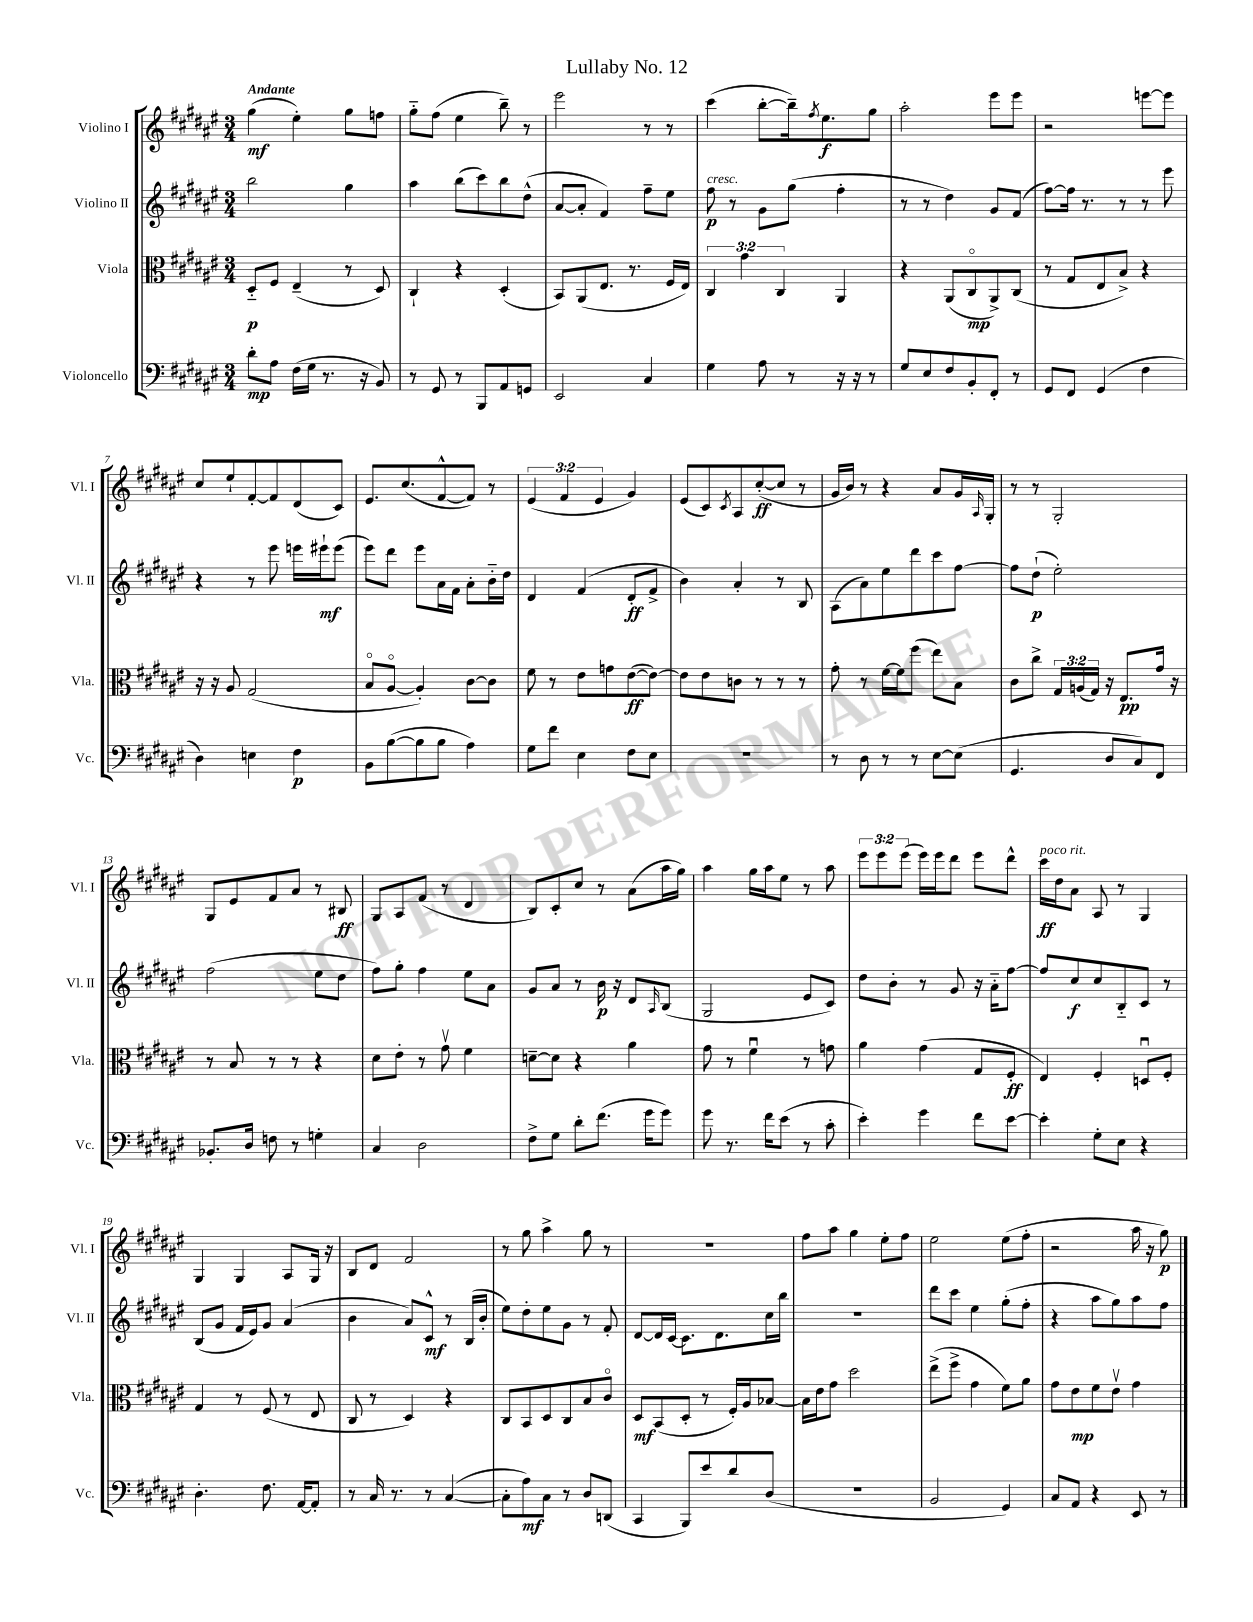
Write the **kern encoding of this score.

**kern	**dynam	**kern	**dynam	**kern	**dynam	**kern	**dynam
*part4	*part4	*part3	*part3	*part2	*part2	*part1	*part1
*staff4	*staff4	*staff3	*staff3	*staff2	*staff2	*staff1	*staff1
*I"Violoncello	*	*I"Viola	*	*I"Violino II	*	*I"Violino I	*
*I'Vc.	*	*I'Vla.	*	*I'Vl. II	*	*I'Vl. I	*
*clefF4	*	*clefC3	*	*clefG2	*	*clefG2	*
*k[f#c#g#d#a#e#]	*	*k[f#c#g#d#a#e#]	*	*k[f#c#g#d#a#e#]	*	*k[f#c#g#d#a#e#]	*
*M3/4	*	*M3/4	*	*M3/4	*	*M3/4	*
=1	=1	=1	=1	=1	=1	=1	=1
!	!	!	!	!	!	!LO:TX:a:B:t=Andante	!
8d#'\L	mp	8D#/L	p	2bb\	.	(4gg#\	mf
8A#\J	.	8F#/J	.	.	.	.	.
(16F#\LL	.	(4E#~/	.	.	.	4ee#'\)	.
16G#\JJ	.	.	.	.	.	.	.
8.r	.	.	.	.	.	.	.
.	.	8r	.	4gg#\	.	8gg#\L	.
16r	.	.	.	.	.	.	.
8BB/)	.	8D#/)	.	.	.	8ffn\J	.
=2	=2	=2	=2	=2	=2	=2	=2
8r	.	4C#`/	.	4aa#\	.	8gg#\L	.
8GG#/	.	.	.	.	.	(8ff#\J	.
8r	.	4r	.	(8bb\L	.	4ee#\	.
8BBB/L	.	.	.	8ccc#\)	.	.	.
8AA#/	.	(4D#'/	.	8bb\	.	8bb~\)	.
8GGn/J	.	.	.	(8dd#^^\J	.	8r	.
=3	=3	=3	=3	=3	=3	=3	=3
2EE#/	.	8BB/L)	.	[8a#/L	.	2eee#\	.
.	.	(8AA#/	.	8a#'/J]	.	.	.
.	.	8.E#/J	.	4f#/)	.	.	.
.	.	8.r	.	.	.	.	.
4C#/	.	.	.	8ff#~\L	.	8r	.
.	.	16F#/LL	.	8ee#\J	.	8r	.
.	.	16E#/JJ)	.	.	.	.	.
=4	=4	=4	=4	=4	=4	=4	=4
!	!	!	!	!LO:TX:a:i:t=cresc.	!	!	!
4G#\	.	6C#/	.	8ff#\	p	(4ccc#\	.
.	.	.	.	8r	.	.	.
.	.	6g#\	.	.	.	.	.
8A#\	.	.	.	8g#\L	.	[8bb'\L	.
.	.	6C#/	.	.	.	.	.
8r	.	.	.	(8gg#\J	.	16bb~\k])	.
.	.	.	.	.	.	8qff#/	.
.	.	.	.	.	.	8.ee#\	f
16r	.	4AA#/	.	4ff#'\	.	.	.
16r	.	.	.	.	.	.	.
8r	.	.	.	.	.	8gg#\J	.
=5	=5	=5	=5	=5	=5	=5	=5
8G#/L	.	4r	.	8r	.	2aa#'\	.
8E#/	.	.	.	8r	.	.	.
8F#/	.	(8AA#/L	.	4dd#\)	.	.	.
8BB'/	.	8C#/	mp	.	.	.	.
8FF#'/J	.	8AA#^/)	.	8g#/L	.	8eee#\L	.
8r	.	(8C#/J	.	(8f#/J	.	8eee#\J	.
=6	=6	=6	=6	=6	=6	=6	=6
8GG#/L	.	8r	.	[8ff#\L)	.	2r	.
8FF#/J	.	8G#/L	.	16ff#\Jk]	.	.	.
.	.	.	.	8.r	.	.	.
(4GG#/	.	8E#/	.	.	.	.	.
.	.	8B^/J)	.	8r	.	.	.
4F#\	.	4r	.	8r	.	[8eeen\L	.
.	.	.	.	8eee#\	.	8eee\J]	.
!!LO:LB:g=z
=7	=7	=7	=7	=7	=7	=7	=7
4D#\)	.	16r	.	4r	.	8cc#/L	.
.	.	16r	.	.	.	.	.
.	.	8A#/	.	.	.	8ee#`/	.
4En\	.	(2G#/	.	8r	.	[8f#'/	.
.	.	.	.	8eee#\	.	8f#/]	.
4F#\	p	.	.	16eeen\LL	.	(8d#/	.
.	.	.	.	16eee#X`\J	mf	.	.
.	.	.	.	(8eee#\J	.	8c#/J)	.
=8	=8	=8	=8	=8	=8	=8	=8
8BB\L	.	8B/L	.	8eee#\L)	.	8.e#/L	.
([8B\	.	[8A#/J	.	8ddd#\J	.	.	.
.	.	.	.	.	.	(8.cc#/	.
8B\]	.	4A#'/])	.	8eee#\L	.	.	.
8B\J	.	.	.	16a#\L	.	[8f#^^/	.
.	.	.	.	16f#\JJ	.	.	.
4A#\)	.	[8c#\L	.	8a#'\L	.	8f#/J])	.
.	.	8c#\J]	.	16b\L	.	8r	.
.	.	.	.	16dd#\JJ	.	.	.
=9	=9	=9	=9	=9	=9	=9	=9
8G#\L	.	8f#\	.	4d#/	.	(6e#/	.
8f#\J	.	8r	.	.	.	.	.
.	.	.	.	.	.	6f#/	.
4E#\	.	8e#\L	.	(4f#/	.	.	.
.	.	.	.	.	.	6e#/	.
.	.	8gn\	.	.	.	.	.
8F#\L	.	([8e#\	ff	8d#'/L	ff	4g#/)	.
8E#\J	.	8e#\J_)	.	8f#^/J	.	.	.
=10	=10	=10	=10	=10	=10	=10	=10
2.r	.	8e#\L]	.	4b\)	.	(8e#/L	.
.	.	8e#\	.	.	.	8c#/)	.
.	.	.	.	.	.	8qc#/	.
.	.	8cn\J	.	4a#'/	.	8A#/	.
.	.	8r	.	.	.	([8cc#'/	ff
.	.	8r	.	8r	.	8cc#/J]	.
.	.	8r	.	8B/	.	8r	.
=11	=11	=11	=11	=11	=11	=11	=11
8r	.	8g#'\	.	(8A#\L	.	16g#/LL	.
.	.	.	.	.	.	16b/JJ)	.
8D#\	.	8r	.	8a#\)	.	8r	.
8r	.	[16f#\LL	.	8ee#\	.	4r	.
.	.	16f#\J]	.	.	.	.	.
8r	.	(8ff#\J	.	8ddd#\	.	.	.
[8E#\L	.	8ee#\L)	.	8ccc#\	.	8a#/L	.
(8E#\J]	.	8B\J	.	[8ff#\J	.	16g#/L	.
.	.	.	.	.	.	16qqA#/	.
.	.	.	.	.	.	16G#'/JJ	.
=12	=12	=12	=12	=12	=12	=12	=12
4.GG#/	.	8c#\L	.	8ff#\L]	.	8r	.
.	.	8cc#^\J	.	(8dd#`\J	p	8r	.
.	.	24G#/LL	.	2ee#'\)	.	2G#'/	.
.	.	(24An/	.	.	.	.	.
.	.	24G#/JJ)	.	.	.	.	.
8D#/L	.	16r	.	.	.	.	.
.	.	8.E#/L	pp	.	.	.	.
8C#/)	.	.	.	.	.	.	.
8FF#/J	.	16g#/Jk	.	.	.	.	.
.	.	16r	.	.	.	.	.
!!LO:LB:g=z
=13	=13	=13	=13	=13	=13	=13	=13
8.BB-X'/L	.	8r	.	(2ff#\	.	8G#/L	.
.	.	8B/	.	.	.	8e#/	.
16D#/Jk	.	.	.	.	.	.	.
8Fn\	.	8r	.	.	.	8f#/	.
8r	.	8r	.	.	.	8a#/J	.
4Gn'\	.	4r	.	8ee#\L	.	8r	.
.	.	.	.	8dd#\J	.	8B#X/	ff
=14	=14	=14	=14	=14	=14	=14	=14
4C#/	.	8d#\L	.	8ff#\L)	.	8G#/L	.
.	.	8e#'\J	.	8gg#'\J	.	8A#/	.
2D#\	.	8r	.	4ff#\	.	(8f#/J	.
.	.	8g#v\	.	.	.	8r	.
.	.	4f#\	.	8ee#\L	.	4d#/	.
.	.	.	.	8a#\J	.	.	.
=15	=15	=15	=15	=15	=15	=15	=15
8F#^\L	.	[8dn~\L	.	8g#/L	.	8B/L)	.
8G#\J	.	8d\J]	.	8a#/J	.	8c#'/	.
8d#'\L	.	4r	.	8r	.	8cc#/J	.
(8.f#\J	.	.	.	16b\	p	8r	.
.	.	.	.	16r	.	.	.
.	.	4a#\	.	8d#/L	.	(8a#\L	.
16g#\KL	.	.	.	.	.	.	.
.	.	.	.	16qqA#/	.	.	.
8g#\J)	.	.	.	(8B/J	.	16aa#\L	.
.	.	.	.	.	.	16gg#\JJ)	.
=16	=16	=16	=16	=16	=16	=16	=16
8g#\	.	8g#\	.	2G#/	.	4aa#\	.
8.r	.	8r	.	.	.	.	.
.	.	4f#u\	.	.	.	16gg#\LL	.
16f#\KL	.	.	.	.	.	16aa#\J	.
(8e#\J	.	.	.	.	.	8ee#\J	.
8r	.	8r	.	8e#/L	.	8r	.
8c#'\	.	8gn\	.	8c#/J)	.	8aa#\	.
=17	=17	=17	=17	=17	=17	=17	=17
4e#'\)	.	4a#\	.	8dd#\L	.	12eee#\L	.
.	.	.	.	.	.	12eee#\	.
.	.	.	.	8b'\J	.	.	.
.	.	.	.	.	.	(12eee#\J	.
4g#\	.	(4g#\	.	8r	.	16eee#\LL)	.
.	.	.	.	.	.	16eee#\J	.
.	.	.	.	8g#/	.	8ddd#\J	.
8f#\L	.	8G#/L	.	16r	.	8eee#\L	.
.	.	.	.	16a#\KL	.	.	.
[8e#\J	.	8F#'/J	ff	[8ff#\J	.	8ddd#^^\J	.
=18	=18	=18	=18	=18	=18	=18	=18
!	!	!	!	!	!	!LO:TX:a:i:t=poco rit.	!
4e#'\]	.	4E#/)	.	8ff#/L]	.	16ccc#\LL	ff
.	.	.	.	.	.	16dd#\J	.
.	.	.	.	8cc#/	f	8a#\J	.
8G#'\L	.	4F#'/	.	8cc#/	.	8A#/	.
8E#\J	.	.	.	8B/	.	8r	.
4r	.	8Dnu/L	.	8c#/J	.	4G#/	.
.	.	8F#'/J	.	8r	.	.	.
!!LO:LB:g=z
=19	=19	=19	=19	=19	=19	=19	=19
4.D#'\	.	4G#/	.	(8B/L	.	4G#/	.
.	.	.	.	8g#/J	.	.	.
.	.	8r	.	16f#/LL	.	4G#/	.
.	.	.	.	16e#/J)	.	.	.
8.F#\	.	(8F#/	.	8g#/J	.	.	.
.	.	8r	.	(4a#/	.	8A#/L	.
[16AA#/KL	.	.	.	.	.	.	.
8AA#'/J]	.	8E#/	.	.	.	16G#/Jk	.
.	.	.	.	.	.	16r	.
=20	=20	=20	=20	=20	=20	=20	=20
8r	.	8C#/	.	4b\	.	8B/L	.
16C#/	.	8r	.	.	.	8d#/J	.
8.r	.	.	.	.	.	.	.
.	.	4D#/)	.	8a#/L)	.	2f#/	.
8r	.	.	.	8c#^^/J	mf	.	.
([4C#/	.	4r	.	8r	.	.	.
.	.	.	.	(16B/LL	.	.	.
.	.	.	.	16b'/JJ	.	.	.
=21	=21	=21	=21	=21	=21	=21	=21
8C#'\L]	.	8C#/L	.	8ee#\L)	.	8r	.
8A#\)	mf	8BB/	.	8dd#'\	.	8gg#\	.
8C#\J	.	8D#/	.	8ee#\	.	4aa#^\	.
8r	.	8C#/	.	8g#\J	.	.	.
8D#/L	.	8B/	.	8r	.	8gg#\	.
(8DDn/J	.	8c#/J	.	8f#'/	.	8r	.
=22	=22	=22	=22	=22	=22	=22	=22
4CC#/	.	8D#/L	mf	[8d#/L	.	2.r	.
.	.	(8BB/	.	16d#/L]	.	.	.
.	.	.	.	[16c#/JJ	.	.	.
8BBB/L)	.	8D#'/J	.	8.c#\L]	.	.	.
8e#/	.	8r	.	.	.	.	.
.	.	.	.	8.d#\	.	.	.
8d#/	.	16F#'/LL)	.	.	.	.	.
.	.	16A#/J	.	.	.	.	.
(8D#/J	.	[8B-X/J	.	16cc#\L	.	.	.
.	.	.	.	16bb\JJ	.	.	.
=23	=23	=23	=23	=23	=23	=23	=23
2.r	.	16B-\LL]	.	2.r	.	8ff#\L	.
.	.	16e#\J	.	.	.	.	.
.	.	8g#\J	.	.	.	8aa#\J	.
.	.	2dd#\	.	.	.	4gg#\	.
.	.	.	.	.	.	8ee#'\L	.
.	.	.	.	.	.	8ff#\J	.
=24	=24	=24	=24	=24	=24	=24	=24
2BB/	.	(8ee#^\L	.	8ddd#\L	.	2ee#\	.
.	.	8ff#^\J	.	8ccc#\J	.	.	.
.	.	4g#\	.	4ee#\	.	.	.
4GG#/)	.	8f#\L)	.	(8gg#'\L	.	(8ee#\L	.
.	.	8a#\J	.	8ff#'\J	.	8ff#'\J	.
=25	=25	=25	=25	=25	=25	=25	=25
8C#/L	.	8g#\L	.	4r	.	2r	.
8AA#/J	.	8e#\	mp	.	.	.	.
4r	.	8f#\	.	8aa#\L	.	.	.
.	.	8e#v\J	.	8gg#\)	.	.	.
8EE#/	.	4g#\	.	8aa#\	.	16aa#\	.
.	.	.	.	.	.	16r	.
8r	.	.	.	8ff#\J	.	8gg#\)	p
==	==	==	==	==	==	==	==
*-	*-	*-	*-	*-	*-	*-	*-
